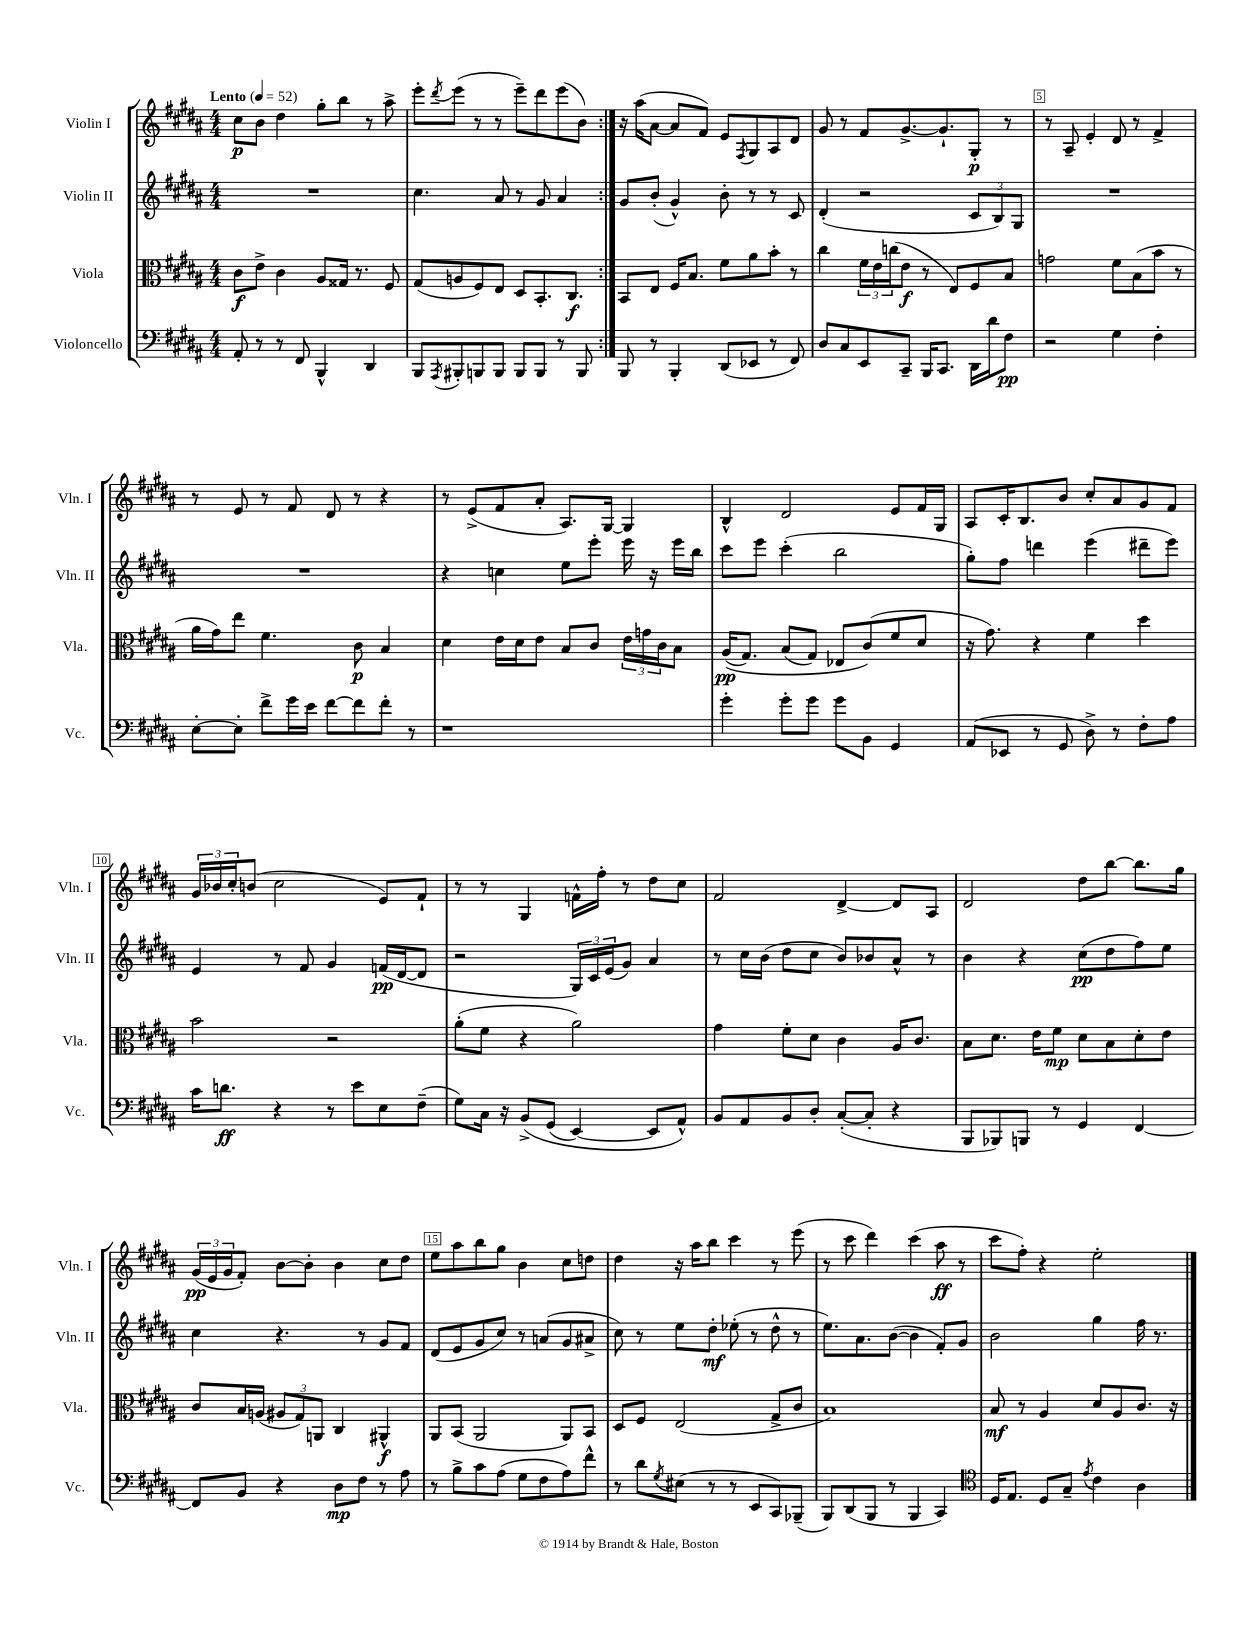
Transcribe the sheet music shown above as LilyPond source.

<<
\new StaffGroup <<
\new Staff = "s0" \with { instrumentName = "Violin I" shortInstrumentName = "Vln. I" } {
    \clef treble \key b \major \numericTimeSignature \time 4/4 \tempo "Lento" 4 = 52
    \repeat volta 2 { cis''8\p b'8 dis''4 gis''8-. b''8 r8 ais''8-> |
    e'''8-. \acciaccatura { dis'''8 } e'''8( r8 r8 e'''8--) dis'''8 e'''8( b'8) | }
    r16 ais''16( ais'8~ ais'8 fis'8) e'8 \acciaccatura { fis8 } gis8 ais8 dis'8 |
    gis'8 r8 fis'8 gis'8.~-> gis'8.-! gis8-.\p r8 |
    r8 ais8-- e'4-. dis'8 r8 fis'4-> |
    r8 e'8 r8 fis'8 dis'8 r8 r4 |
    r8 e'8->( fis'8 ais'8-. ais8.) gis16~ gis4 |
    b4-^ dis'2 e'8 fis'16 gis16 |
    ais8 cis'16-. b8. b'8 cis''8-. ais'8 gis'8 fis'8 |
    \tuplet 3/2 { gis'16 bes'16 cis''16-. } b'8( cis''2 e'8) fis'8-! |
    r8 r8 gis4 f'16-^ fis''16-. r8 dis''8 cis''8 |
    fis'2 dis'4~-> dis'8 ais8 |
    dis'2 dis''8 b''8~ b''8. gis''16 |
    \tuplet 3/2 { gis'16\pp( e'16 gis'16 } fis'8-.) b'8~ b'8-. b'4 cis''8 dis''8 |
    e''8 ais''8 b''8 gis''8 b'4 cis''8 d''8 |
    dis''4 r16 ais''16 b''8 cis'''4 r8 e'''8( |
    r8 cis'''8 dis'''4) cis'''4( ais''8\ff r8 |
    cis'''8 fis''8-.) r4 e''2-. \bar "|." |
}
\new Staff = "s1" \with { instrumentName = "Violin II" shortInstrumentName = "Vln. II" } {
    \clef treble \key b \major \numericTimeSignature \time 4/4
    \repeat volta 2 { R1 |
    cis''4. ais'8 r8 gis'8 ais'4 | }
    gis'8 b'8-.( gis'4-^) b'8-. r8 r8 cis'8 |
    dis'4-.( r2 \tuplet 3/2 { cis'8 b8) gis8 } |
    R1 |
    R1 |
    r4 c''4 e''8 e'''8-. e'''16 r16 e'''16 b''16 |
    cis'''8 e'''8 cis'''4-.( b''2 |
    gis''8-.) fis''8 d'''4 e'''4( dis'''8-- e'''8) |
    e'4 r8 fis'8 gis'4 f'16\pp( dis'16~ dis'8 |
    r2 \tuplet 3/2 { gis16) cis'16 e'16( } gis'8) ais'4 |
    r8 cis''16 b'16( dis''8 cis''8 b'8) bes'8 ais'8-^ r8 |
    b'4 r4 cis''8\pp( dis''8 fis''8) e''8 |
    cis''4 r4. r8 gis'8 fis'8 |
    dis'8( e'8 gis'8 cis''8) r8 a'8( gis'8 ais'8-> |
    cis''8) r8 e''8 dis''8-.\mf ees''8-.( r8 dis''8-^ r8 |
    e''8.) ais'8. b'8~( b'4 fis'8-.) gis'8 |
    b'2 gis''4 fis''16 r8. \bar "|." |
}
\new Staff = "s2" \with { instrumentName = "Viola" shortInstrumentName = "Vla." } {
    \clef alto \key b \major \numericTimeSignature \time 4/4
    \repeat volta 2 { cis'8\f e'8-> cis'4 ais8 gisis16 r8. fis8 |
    gis8( a8 fis8) e8 dis8 b,8.-. cis8.\f | }
    b,8 e8 fis16 b8. fis'8 ais'8 b'8-. r8 |
    cis''4 \tuplet 3/2 { fis'16 e'16 c''16( } e'8\f r8 e8) fis8 b8 |
    g'2 fis'8 b8( b'8 r8 |
    ais'16 gis'16) e''8 fis'4. cis'8\p b4 |
    dis'4 e'16 dis'16 e'8 b8 cis'8 \tuplet 3/2 { e'16 g'16 cis'16 } b8 |
    ais16\pp(\( gis8.) b8( gis8) ees8 cis'8(\) fis'8 dis'8 |
    r16 gis'8.) r4 fis'4 dis''4 |
    b'2 r2 |
    ais'8-.( fis'8 r4 ais'2) |
    gis'4 fis'8-. dis'8 cis'4 ais16 cis'8. |
    b8 dis'8. e'16 fis'8\mp dis'8 b8 dis'8-. e'8 |
    cis'8 b16 a16( \tuplet 3/2 { ais8 gis8) a,8 } cis4 ais,4-^\f |
    ais,8 b,8( ais,2 ais,8) b,8 |
    dis8 fis8 e2( gis8-> cis'8 |
    b1) |
    b8\mf r8 ais4 dis'8 ais8 cis'8. r16 \bar "|." |
}
\new Staff = "s3" \with { instrumentName = "Violoncello" shortInstrumentName = "Vc." } {
    \clef bass \key b \major \numericTimeSignature \time 4/4
    \repeat volta 2 { ais,8-. r8 r8 fis,8 b,,4-^ dis,4 |
    b,,8 \acciaccatura { ais,,8 } bis,,8-. b,,8 b,,8 b,,8 b,,8 r8 b,,8 | }
    b,,8 r8 b,,4-. dis,8( ees,8 r8 fis,8) |
    dis8 cis8 e,8 cis,8-- b,,16 cis,8. dis,16 dis'16 fis8\pp |
    r2 gis4 fis4-. |
    e8~-. e8-. fis'8-> gis'16 e'16 fis'8~ fis'8 fis'8-. r8 |
    r1 |
    gis'4-. gis'8-. gis'8 gis'8 b,8 gis,4 |
    ais,8( ees,8 r8 gis,8 dis8->) r8 fis8-. ais8 |
    cis'16 d'8.\ff r4 r8 e'8 e8 fis8--( |
    gis8) cis16 r16 b,8->\( gis,8( e,4~) e,8 ais,8-^\) |
    b,8 ais,8 b,8 dis8-. cis8~-.( cis8-. r4 |
    b,,8 bes,,8) b,,8 r8 gis,4 fis,4~ |
    fis,8 b,8 r4 dis8\mp fis8 r8 ais8 |
    r8 b8-> cis'8 ais8( gis8 fis8 ais8) fis'8-^ |
    r8 dis'8 \acciaccatura { gis8 } eis8( r8 r8 e,8 cis,8) bes,,8--( |
    b,,8) dis,8( b,,8 r8 b,,4 cis,4) |
    \clef tenor dis16 e8. dis8 gis8-- \acciaccatura { e'8 } cis'4 ais4 \bar "|." |
}
>>
>>
\layout { \context { \Score \override BarNumber.break-visibility = ##(#f #t #t) barNumberVisibility = #(every-nth-bar-number-visible 5) \override BarNumber.stencil = #(make-stencil-boxer 0.1 0.3 ly:text-interface::print) } }
